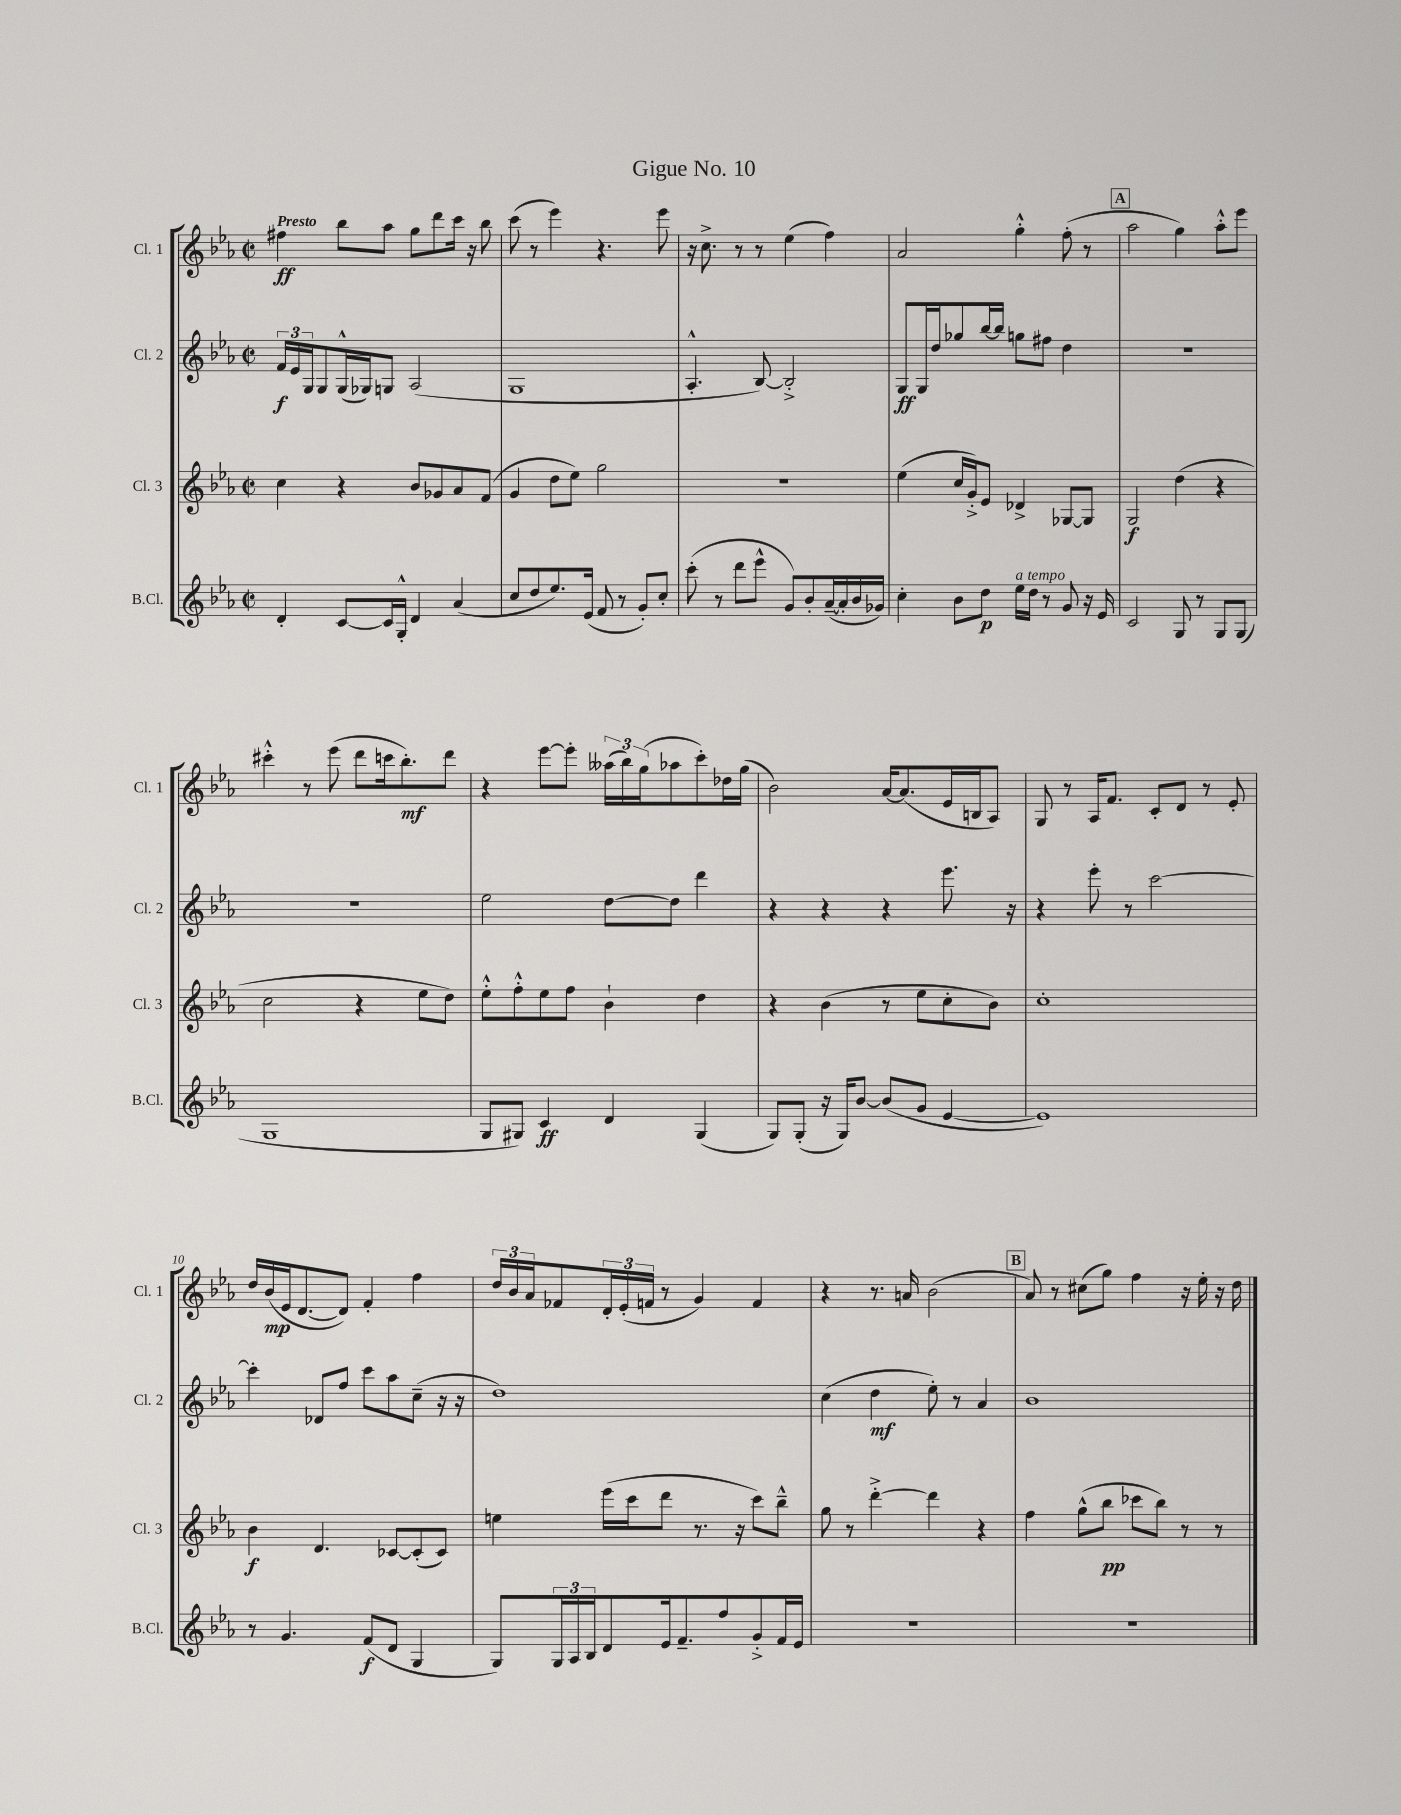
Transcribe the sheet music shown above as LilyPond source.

\header { title = "Gigue No. 10" }
<<
\new StaffGroup <<
\new Staff = "s0" \with { instrumentName = "Cl. 1" shortInstrumentName = "Cl. 1" } {
    \clef treble \key ees \major \defaultTimeSignature \time 2/2 \tempo "Presto"
    fis''4\ff bes''8 aes''8 g''8 d'''8 c'''16 r16 bes''8 |
    c'''8( r8 ees'''4) r4. ees'''8 |
    r16 c''8.-> r8 r8 ees''4( f''4) |
    aes'2 g''4-.-^ f''8-.( r8 |
    \mark \markup { \box "A" } aes''2 g''4) aes''8-.-^ ees'''8 |
    cis'''4-.-^ r8 ees'''8( d'''8 c'''16 bes''8.-.\mf) d'''8 |
    r4 ees'''8~ ees'''8-. \tuplet 3/2 { aeses''16( bes''16) g''16( } aes''8 c'''8-.) des''16 g''16( |
    bes'2) aes'16~ aes'8.( ees'16 b16 aes8) |
    g8 r8 aes16 f'8. c'8-. d'8 r8 ees'8-. |
    d''16 bes'16\mp( ees'16 d'8.~ d'8) f'4-. f''4 |
    \tuplet 3/2 { d''16 bes'16 aes'16 } fes'8 \tuplet 3/2 { d'16-. ees'16-.( f'16 } r8 g'4) f'4 |
    r4 r8. a'16 bes'2( |
    \mark \markup { \box "B" } aes'8) r8 cis''8( g''8) f''4 r16 ees''16-. r16 d''16 \bar "|." |
}
\new Staff = "s1" \with { instrumentName = "Cl. 2" shortInstrumentName = "Cl. 2" } {
    \clef treble \key ees \major \defaultTimeSignature \time 2/2
    \tuplet 3/2 { f'16\f ees'16 g16 } g8 g16-^( ges16) g8 aes2( |
    g1 |
    aes4.-.-^ bes8~) bes2-.-> |
    g8\ff g16 d''16 ges''8 bes''16~ bes''16 g''8 fis''8 d''4 |
    \mark \markup { \box "A" } R1 |
    R1 |
    ees''2 d''8~ d''8 d'''4 |
    r4 r4 r4 ees'''8. r16 |
    r4 ees'''8-. r8 c'''2~ |
    c'''4-. des'8 f''8 c'''8 aes''8 c''8--( r16 r16 |
    d''1) |
    c''4( d''4\mf ees''8-.) r8 aes'4 |
    \mark \markup { \box "B" } bes'1 \bar "|." |
}
\new Staff = "s2" \with { instrumentName = "Cl. 3" shortInstrumentName = "Cl. 3" } {
    \clef treble \key ees \major \defaultTimeSignature \time 2/2
    c''4 r4 bes'8 ges'8 aes'8 f'8( |
    g'4 d''8 ees''8) g''2 |
    r1 |
    ees''4( c''16 g'16-.->) ees'8 des'4-> ges8~ ges8 |
    \mark \markup { \box "A" } g2\f d''4( r4 |
    c''2 r4 ees''8 d''8) |
    ees''8-.-^ f''8-.-^ ees''8 f''8 bes'4-! d''4 |
    r4 bes'4( r8 ees''8 c''8-. bes'8) |
    c''1-. |
    bes'4\f d'4. ces'8~ ces'8-.( ces'8) |
    e''4 ees'''16( c'''16 d'''8 r8. r16 c'''8) bes''8---^ |
    g''8 r8 d'''4~-.-> d'''4 r4 |
    \mark \markup { \box "B" } f''4 g''8-^( bes''8\pp ces'''8 bes''8) r8 r8 \bar "|." |
}
\new Staff = "s3" \with { instrumentName = "B.Cl." shortInstrumentName = "B.Cl." } {
    \clef treble \key ees \major \defaultTimeSignature \time 2/2
    d'4-. c'8~ c'16 g16-.-^ d'4 aes'4( |
    c''8 d''8 ees''8.) ees'16( f'8 r8 g'8-.) c''8-. |
    c'''8-.( r8 d'''8 ees'''8-^ g'8) bes'8-. aes'16~--( aes'16-. bes'16 ges'16) |
    c''4-. bes'8 d''8\p ees''16^\markup { \italic "a tempo" } d''16 r8 g'8 r16 ees'16 |
    \mark \markup { \box "A" } c'2 g8 r8 g8 g8( |
    g1 |
    g8 gis8) c'4\ff d'4 gis4( |
    g8) g8-.( r16 g16) bes'8~ bes'8( g'8 ees'4~ |
    ees'1) |
    r8 g'4. f'8\f( d'8 g4 |
    g8) \tuplet 3/2 { g16 aes16 bes16 } d'8 ees'16 f'8.-- f''8 g'8-.-> f'16 ees'16 |
    R1 |
    \mark \markup { \box "B" } r1 \bar "|." |
}
>>
>>
\layout { \context { \Score \override BarNumber.break-visibility = ##(#f #t #t) barNumberVisibility = #(every-nth-bar-number-visible 5) } }
